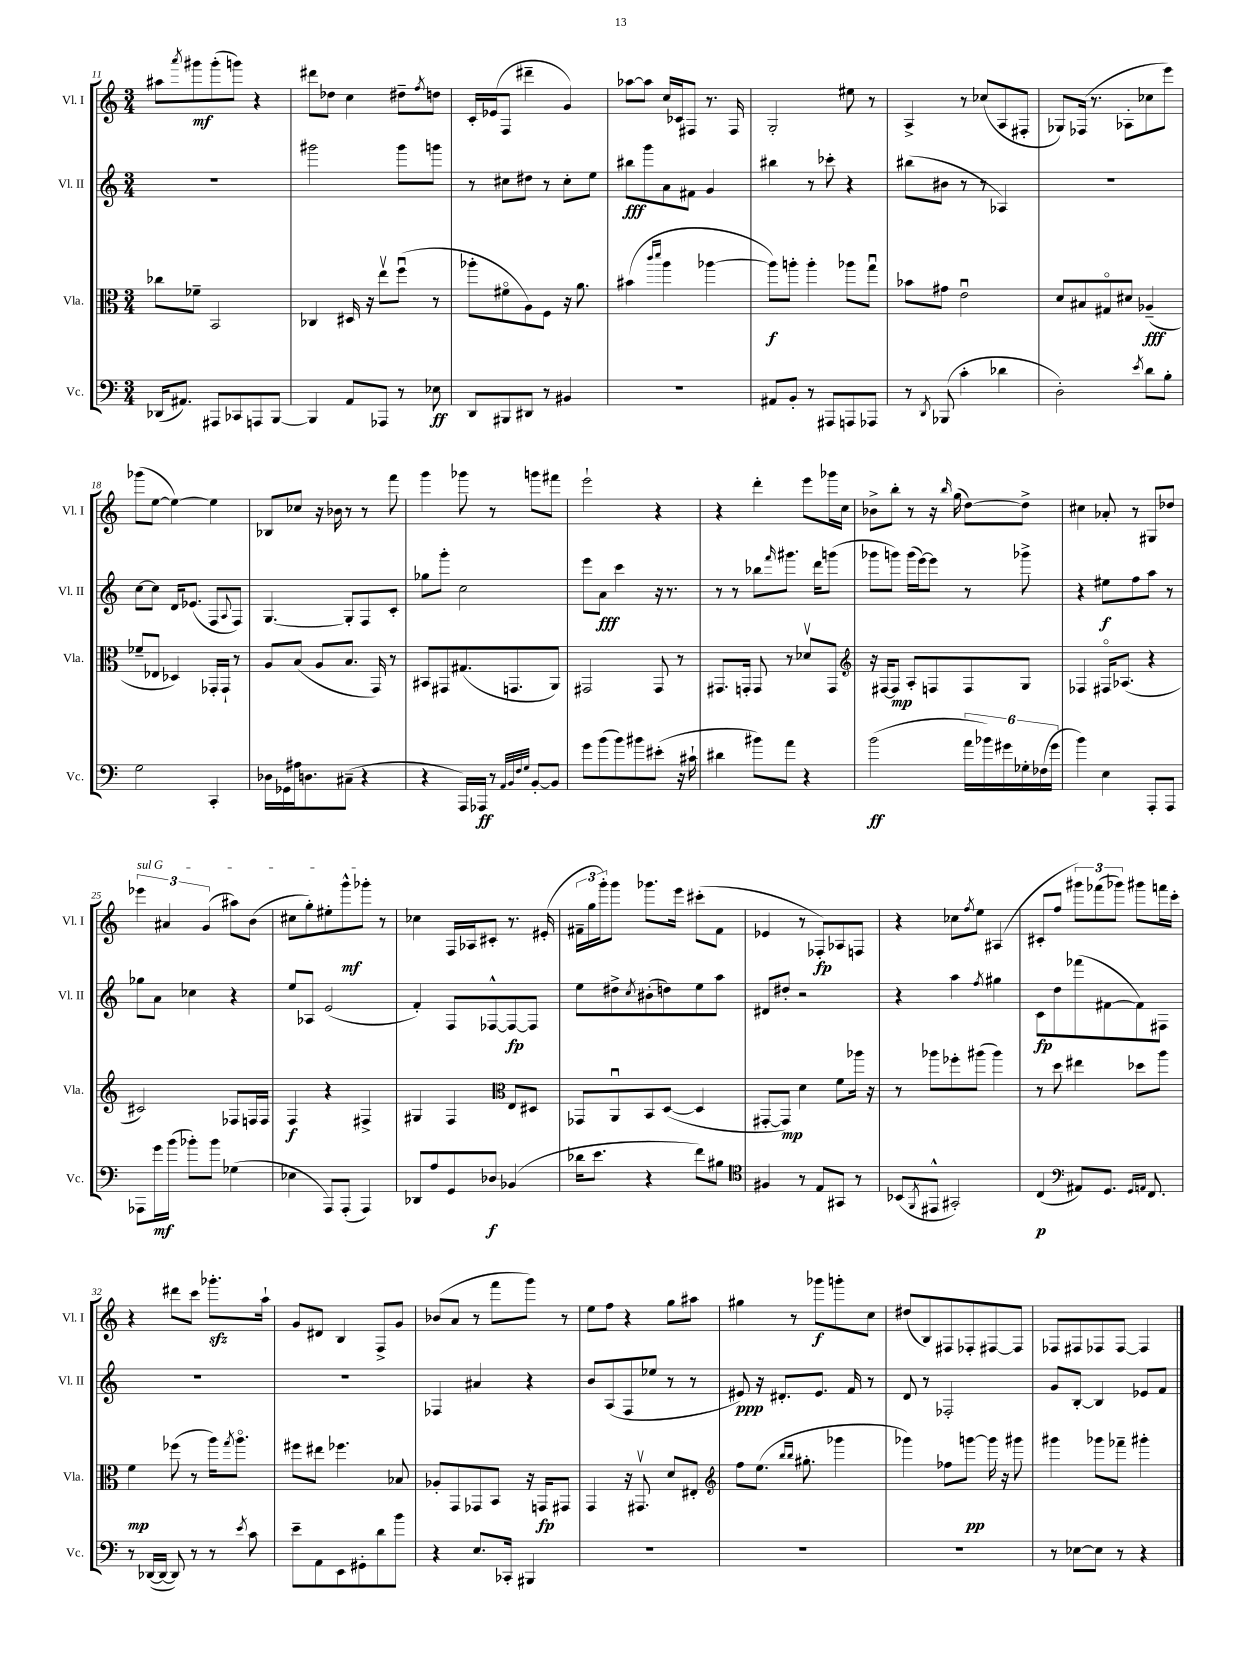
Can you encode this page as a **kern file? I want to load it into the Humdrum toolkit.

**kern	**kern	**kern	**kern
*staff4	*staff3	*staff2	*staff1
*clefF4	*clefC3	*clefG2	*clefG2
*k[]	*k[]	*k[]	*k[]
*M3/4	*M3/4	*M3/4	*M3/4
(16DD-	8cc-	2.r	8aa#
8.AA#)	.	.	.
.	.	.	8qaaa
.	8f-~	.	8ggg#
8AAA#	2BB	.	(8ggg#'
8CC-	.	.	8ggg)
8AAA	.	.	4r
[8BBB	.	.	.
=	=	=	=
4BBB]	4C-	2ggg#	8ddd#
.	.	.	8dd-
8AA	16D#	.	4cc
.	16r	.	.
8AAA-	8eev	.	.
8r	(8ffu	8ggg#	8dd#~
.	.	.	8qff
8E-	8r	8ggg	8dd
=	=	=	=
8DD	8aa-'	8r	16c'
.	.	.	(16e-
8BBB#	8f#o	8cc#	8F
8DD#	8A)	8dd#	4ddd#~
8r	8F	8r	.
4BB#	16r	8cc#'	4g)
.	8.a	.	.
.	.	8ee	.
=	=	=	=
2.r	(4b#	8bb#	[8aa-
.	.	8ggg	8aa-]
.	16qqccc	.	.
.	16qqddd	.	.
.	4aa	8a	16cc
.	.	.	16c-
.	.	8f#	8F#
.	[4aa-	4g	8.r
.	.	.	16F#
=	=	=	=
8AA#	8aa-])	4bb#	2G'
8BB'	8aa'	.	.
8r	4aa'	8r	.
8AAA#	.	8ccc-'	.
8AAA	8aa-	4r	8ee#
8AAA-	8ggu	.	8r
=	=	=	=
8r	8b-	(8bb#	4A^
8qDD	.	.	.
(8BBB-	8g#	8b#	.
4c'	2eu	8r	8r
.	.	8r	(8cc-
4d-	.	4A-)	8A
.	.	.	8F#'
=	=	=	=
2D')	8d	2.r	8G-)
.	8B#	.	(16F-
.	.	.	8.r
.	8G#o	.	.
.	8d#	.	8A-'
8qe	.	.	.
8d	(4A-~	.	8cc-
8B'	.	.	8eee)
=	=	=	=
2G	8f-~	[8cc	(8ggg-
.	8E-	8cc]	[8ee
.	4D-)	16d	4ee_)
.	.	(8.e-	.
4CC'	16GG-'	8F	4ee]
.	16GG-`	.	.
.	.	8qqA	.
.	8r	8F)	.
=	=	=	=
16D-	8A	[4.G	8B-
16GG-	.	.	.
16A#	(8B	.	8cc-
8.D	.	.	.
.	8A	.	16r
.	.	.	16b-
(8C#~	8.B	8G']	8r
4r	.	8F	8r
.	16GG)	.	.
.	8r	8c'	8fff
=	=	=	=
4r	8BB#	8gg-	4ggg
.	8GG#	8ggg'	.
16AAA)	(8.G#	2cc	8ggg-
16AAA-	.	.	.
8r	.	.	8r
.	8.GG	.	.
32qqAA	.	.	.
32qqBB	.	.	.
32qqF	.	.	.
32qqG	.	.	.
[8BB'	.	.	8ggg
8BB]	8AA)	.	8fff#
=	=	=	=
8g	2GG#	8eee	2eee`
(8b	.	8a	.
8b)	.	4ccc	.
8b#	.	.	.
(8e#'	8GG#	16r	4r
.	.	8.r	.
16r	8r	.	.
16c#`	.	.	.
=	=	=	=
4d#	8.GG#	8r	4r
.	.	8r	.
.	16GG'	.	.
8b#)	8GG	8bb-	4ddd'
.	.	16qqfff	.
8a	8r	8.ggg#	.
4r	8d-v	.	8eee
.	.	16ddd	.
.	8GG	(8ggg	16ggg-
.	.	.	16cc
=	=	=	=
*	*clefG2	*	*
(2b	16r	8ggg-	8b-^
.	[16F#	.	.
.	8F#]	8ggg)	8bb'
.	8A'	(16ggg	8r
.	.	[16eee)	.
.	8F	8eee]	16r
.	.	.	16qqbb
.	.	.	(16gg
24a	8F	8r	[8dd)
24b-)	.	.	.
24g#	.	.	.
24G-'	8G	8ggg-^	8dd^]
(24F-	.	.	.
24g#	.	.	.
=	=	=	=
4b)	4F-	4r	4cc#
4E	16F#o	8ee#	8a-'
.	(8.A-	.	.
.	.	8ff	8r
8AAA'	4r	8aa	8G#
8AAA	.	8r	8dd-
=	=	=	=
8AAA-	2c#)	8gg-	6eee-
16g	.	8a	.
.	.	.	6a#
(16b	.	.	.
8b-')	.	4cc-	.
.	.	.	(6g
8b-	.	.	.
(4G-	8F-	4r	8aa#)
.	16F	.	(8b
.	16F	.	.
=	=	=	=
4E-	4F	8ee	8cc#
.	.	8A-	8gg')
8AAA)	4r	(2e	8ee#'
(8AAA'	.	.	8ggg^^
4AAA)	4F#^	.	8ggg-'
.	.	.	8r
=	=	=	=
8DD-	4G#	4f')	4cc-
8A	.	.	.
8GG	4F	8F	16F
.	.	.	16A-
8D-	.	[8F-^^	8c#'
*	*clefC3	*	*
(4BB-	8E	8F-_	8.r
.	8D#	8F-]	.
.	.	.	(16e#'
=	=	=	=
16d-	8GG-	8ee	24f#~
.	.	.	24gg
8.e	.	.	.
.	.	.	24ggg')
.	8AAu	8dd#^	8ggg
.	.	8qcc	.
4r	8BB	(8b#'	8.ggg-
.	([8D	8dd)	.
.	.	.	16eee
8f)	4D]	8ee	(8ccc#'
8B#	.	8aa	8f#
=	=	=	=
*clefC4	*	*	*
4F#	[8GG#'	8d#	4e-
.	8GG#])	8dd#'	.
8r	4d	2r	8r
8E	.	.	8F-')
8GG#	8f	.	8A-
8r	16aa-	.	8F
.	16r	.	.
=	=	=	=
(8BB-	8r	4r	4r
8qFF	.	.	.
8EE#^^	8aa-	.	.
2GG#')	8ff-'	4aa	8cc-
.	.	.	8qff
.	(8aa#	.	8ee
.	.	8qff	.
.	4aa#)	4gg#	(4A#
=	=	=	=
(4C	8r	8c	8c#'
.	8dd	8dd	8ff
*clefF4	*	*	*
8AA#)	4ee#	(8fff-	12ggg#)
.	.	.	(12fff-
8.GG	.	[8f#	.
.	.	.	12ggg-)
.	8dd-	8f#])	8ggg#
16qqGG	.	.	.
16qqAA	.	.	.
8.FF	.	.	.
.	8aa	8F#	16fff
.	.	.	16ccc'
=	=	=	=
8r	4f	2.r	4r
([16DD-	.	.	.
16DD-_	.	.	.
8DD-])	(8ff-	.	8ddd#
8r	8r	.	8ccc
8r	16aa)	.	8.ggg-'
.	8qgg	.	.
.	8.aao	.	.
8qe	.	.	.
8c	.	.	.
.	.	.	16aa`
=	=	=	=
8e~	8ff#	2.r	8g
8AA	8ee#	.	8d#
8EE	4.ff-	.	4B
8GG#'	.	.	.
8d	.	.	8F^
8b	8B-	.	8g
=	=	=	=
4r	8A-'	4F-	(8b-
.	8GG	.	8a
8.E	8GG-	4a#	8r
.	8BB	.	8fff
16CC-'	.	.	.
4BBB#	16r	4r	8ggg)
.	16GG	.	.
.	8GG#	.	8r
=	=	=	=
2.r	4GG	8b	8ee
.	.	(8A	8ff
.	16r	8F	4r
.	8.GG#v	.	.
.	.	8ee-	.
.	8d	8r	8gg
.	8E#'	8r	8aa#
=	=	=	=
*	*clefG2	*	*
2.r	8ff	8e#)	4gg#
.	(8.ee	16r	.
.	.	8.d#'	.
.	.	.	8r
.	16qqbb	.	.
.	16qqbb	.	.
.	8.gg#'	.	.
.	.	8.e#	8ggg-
.	4ggg-	.	8ggg'
.	.	16f	.
.	.	8r	8cc
=	=	=	=
2.r	4ggg-)	8d	(8dd#
.	.	8r	8B)
.	8ff-	2F-'	8F#
.	[8ggg	.	8F-'
.	16ggg]	.	[8F#
.	16r	.	.
.	8ggg#	.	8F#]
=	=	=	=
8r	4ggg#	8g	8F-
[8E-	.	[8B'	8F#
8E-]	8ggg-	4B]	8F-
8r	8fff-~	.	[8F-
4r	4ggg#'	8e-	4F-]
.	.	8f	.
==	==	==	==
*-	*-	*-	*-
